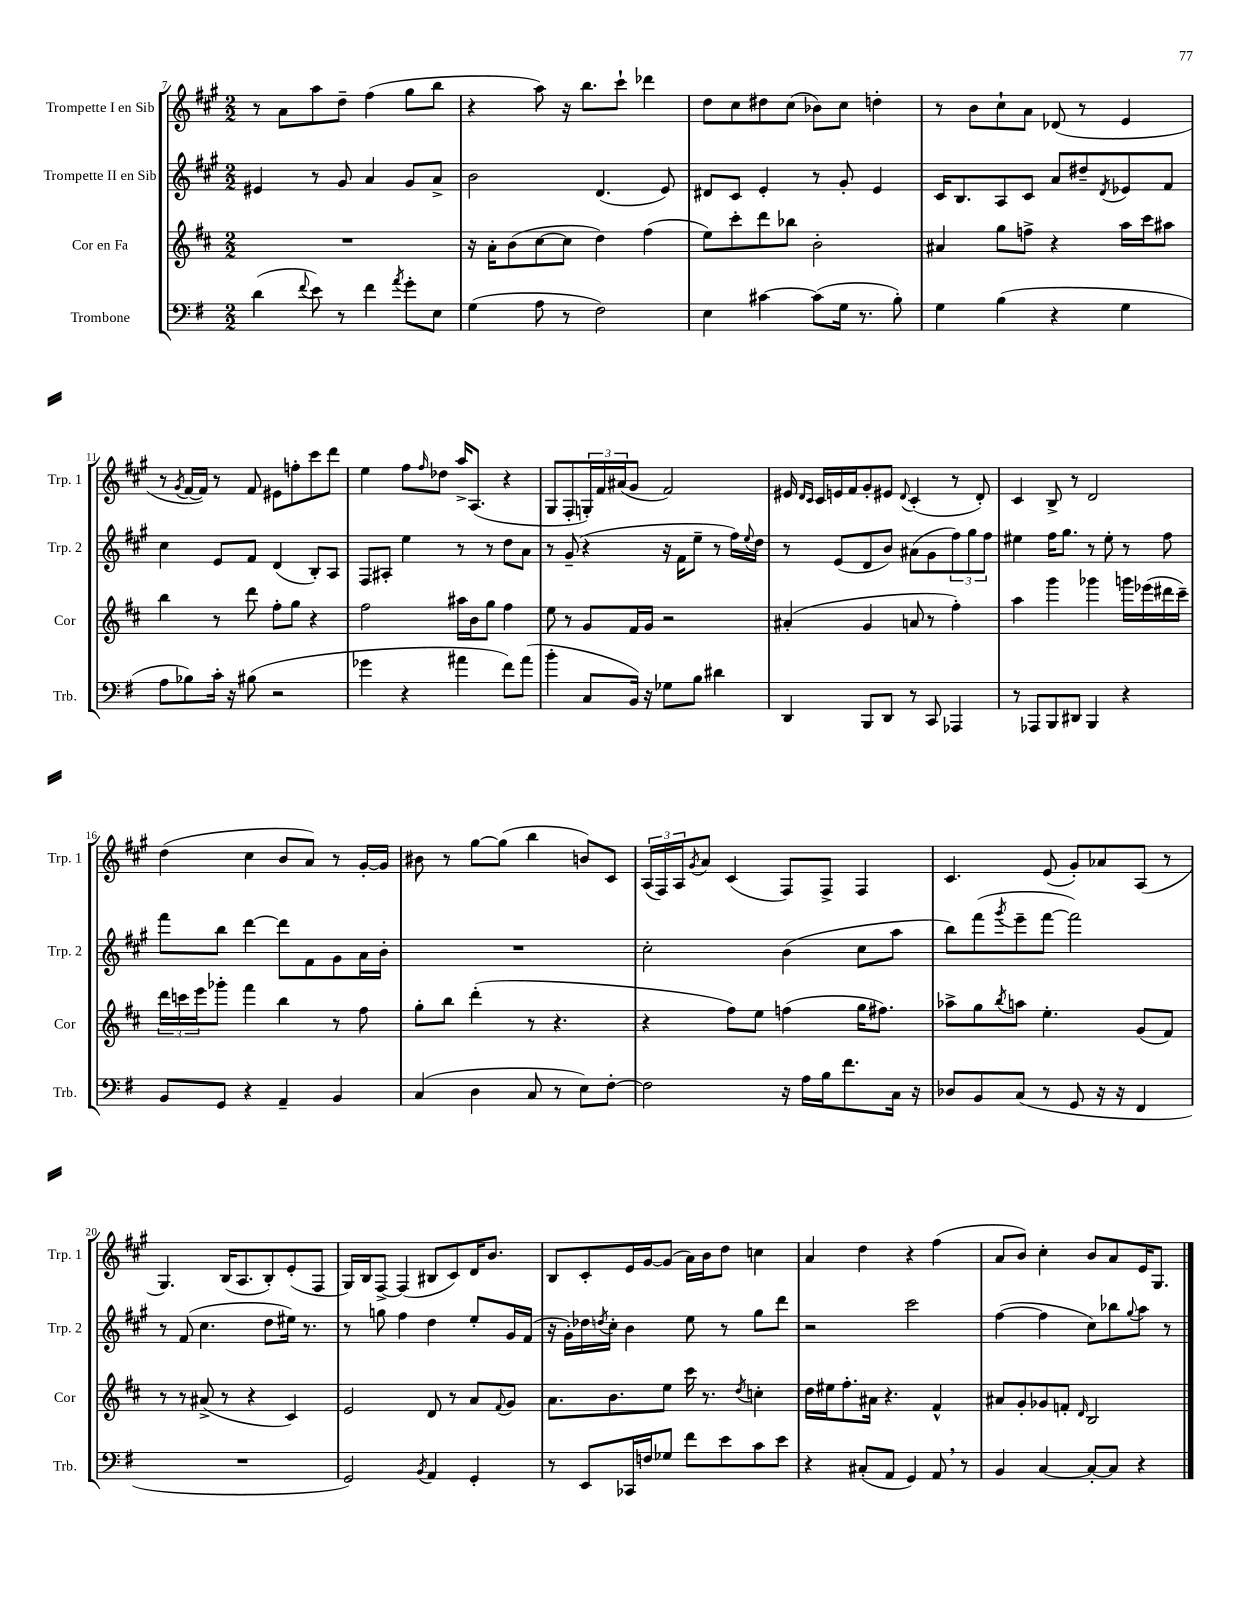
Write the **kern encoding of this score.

**kern	**kern	**kern	**kern
*part4	*part3	*part2	*part1
*staff4	*staff3	*staff2	*staff1
*I"Trombone	*I"Cor en Fa	*I"Trompette II en Sib	*I"Trompette I en Sib
*I'Trb.	*I'Cor	*I'Trp. 2	*I'Trp. 1
*clefF4	*clefG2	*clefG2	*clefG2
*k[f#]	*k[f#c#]	*k[f#c#g#]	*k[f#c#g#]
*M2/2	*M2/2	*M2/2	*M2/2
=7	=7	=7	=7
(4d\	1r	4e#X/	8r
.	.	.	8a\L
8qqf#/	.	.	.
8e\)	.	8r	8aa\
8r	.	8g#/	8dd~\J
4f#\	.	4a/	(4ff#\
8qa/	.	.	.
8g'\L	.	8g#/L	8gg#\L
8E\J	.	8a^/J	8bb\J
=8	=8	=8	=8
(4G\	16r	2b\	4r
.	16a'\KL	.	.
.	(8b\	.	.
8A\	[8cc#\	.	8aa\)
8r	8cc#\J]	.	16r
.	.	.	8.bb\L
2F#\)	4dd\)	(4.d/	.
.	.	.	8ccc#`\J
.	(4ff#\	.	4ddd-X\
.	.	8e/)	.
=9	=9	=9	=9
4E\	8ee\L)	8d#X/L	8dd\L
.	8ccc#'\	8c#/J	8cc#\
[4c#X\	8ddd\	4e'/	8dd#X\
.	8bb-X\J	.	(8cc#\J
(8c#\L]	2b'\	8r	8b-X\L)
16G\Jk	.	8g#'/	8cc#\J
8.r	.	.	.
.	.	4e/	4ddn'\
8B'\)	.	.	.
=10	=10	=10	=10
4G\	4a#X/	16c#/KL	8r
.	.	8.B/	.
.	.	.	8b\L
(4B\	8gg\L	8A/	8cc#`\
.	8ffn^\J	8c#/J	8a\J
4r	4r	8a/L	(8d-X/
.	.	8dd#X~/	8r
.	.	8qd/	.
4G\	16aa\LL	8e-X/	4e/
.	16ccc#\J	.	.
.	8aa#X\J	8f#/J	.
!!LO:LB:g=z
=11	=11	=11	=11
8A\L	4bb\	4cc#\	8r
.	.	.	8qg#/
8B-X\)	.	.	[16f#/LL
.	.	.	16f#/JJ])
16c'\Jk	8r	8e/L	8r
16r	.	.	.
(8B#X\	8ddd\	8f#/J	8f#/
2r	8ff#'\L	(4d/	8e#X\L
.	8gg\J	.	8ffn'\
.	4r	8B'/L)	8ccc#\
.	.	8A/J	8ddd\J
=12	=12	=12	=12
4g-X\	2ff#\	8F#/L	4ee\
.	.	8A#X'/J	.
4r	.	4ee\	8ff#\L
.	.	.	16qqff#/
.	.	.	8dd-X\J
4a#X\	16aa#X\LL	8r	16aa^/KL
.	16b\J	.	(8.A/J
.	8gg\J	8r	.
8f#\L)	4ff#\	8dd\L	4r
(8a#\J	.	8a\J	.
=13	=13	=13	=13
4b'\	8ee\	8r	8G#/L
.	8r	(8g#~/	8F#'/
8C/L	8g/L	4r	24Gn'/L)
.	.	.	24f#/
.	.	.	(24a#X/J
16BB/Jk)	16f#/L	.	8g#/J
16r	16g/JJ	.	.
8G-X\L	2r	16r	2f#/)
.	.	16f#\KL	.
8B\J	.	8ee~\J	.
4d#X\	.	8r	.
.	.	16ff#\LL)	.
.	.	8qqee/	.
.	.	16dd\JJ	.
=14	=14	=14	=14
4DD/	(4a#X'/	8r	16e#X/
.	.	.	16qqd/LL
.	.	.	16qqc#/JJ
.	.	.	16c#/LL
.	.	(8e/L	16en/
.	.	.	16f#/J
8BBB/L	4g/	8d/	8g#'/
8DD/J	.	8b/J)	8e#X/J
.	.	.	8qqd/
8r	8an/	(8a#X\L	(4c#'/
8CC/	8r	8g#\	.
4AAA-X/	4ff#'\)	12ff#\)	8r
.	.	12gg#\	.
.	.	.	8d'/)
.	.	12ff#\J	.
=15	=15	=15	=15
8r	4aa\	4ee#X\	4c#/
8AAA-X/L	.	.	.
8BBB/	4ggg\	16ff#\KL	8B^/
.	.	8.gg#\J	.
8DD#X/J	.	.	8r
4BBB/	4ggg-X\	8r	2d/
.	.	8ee#'\	.
4r	16gggn\LL	8r	.
.	(16eee-X\	.	.
.	16ddd#X\	8ff#\	.
.	16ccc#~\JJ)	.	.
!!LO:LB:g=z
=16	=16	=16	=16
8BB/L	24ddd\LL	8fff#\L	(4dd\
.	24cccn\	.	.
.	24eee\J	.	.
8GG/J	8ggg-X'\J	8bb\J	.
4r	4fff#\	[4ddd\	4cc#\
4AA~/	4bb\	8ddd\L]	8b/L
.	.	8f#\	8a/J)
4BB/	8r	8g#\	8r
.	8ff#\	16a\L	[16g#'/LL
.	.	16b'\JJ	16g#/JJ]
=17	=17	=17	=17
(4C/	8gg'\L	1r	8b#X\
.	8bb\J	.	8r
4D\	(4ddd'\	.	[8gg#\L
.	.	.	(8gg#\J]
8C/	8r	.	4bb\
8r	4.r	.	.
8E\L)	.	.	8bn/L)
[8F#'\J	.	.	8c#/J
=18	=18	=18	=18
2F#\]	4r	2cc#'\	(24A/LL
.	.	.	24F#/)
.	.	.	24A/J
.	.	.	8qg#/
.	.	.	8a/J
.	8ff#\L)	.	(4c#/
.	8ee\J	.	.
16r	(4ffn\	(4b\	8F#/L)
16A\LL	.	.	.
16B\J	.	.	8F#^/J
8.f#\	.	.	.
.	16gg\KL	8cc#\L	4F#/
.	8.ff#X\J)	.	.
16C\Jk	.	8aa\J	.
16r	.	.	.
=19	=19	=19	=19
8D-X/L	8aa-X^\L	8bb\L)	4.c#/
8BB/	8gg\	(8fff#\	.
.	8qbb/	8qggg#/	.
(8C/J	8aan\J	8eee~\	.
8r	4.ee'\	[8fff#\J	(8e/
8GG/	.	2fff#\])	8g#'/L)
16r	.	.	8a-X/
16r	.	.	.
4FF#/	(8g/L	.	(8A/J
.	8f#/J)	.	8r
!!LO:LB:g=z
=20	=20	=20	=20
1r	8r	8r	4.G#/)
.	8r	(8f#/	.
.	(8a#X^/	4.cc#\	.
.	8r	.	(16B/KL
.	.	.	8.A/
.	4r	.	.
.	.	8dd\L	8B'/)
.	4c#/)	16ee#X\Jk)	(8e'/
.	.	8.r	.
.	.	.	8F#/J
=21	=21	=21	=21
2GG/)	2e/	8r	16G#/LL)
.	.	.	16B/J
.	.	8ggn\	[8F#^/J
.	.	4ff#\	(4F#/]
8qBB/	.	.	.
4AA/	8d/	4dd\	8B#X/L
.	8r	.	8c#/)
4GG'/	8a/L	8ee'/L	16d/K
.	.	.	8.b/J
.	8qqf#/	.	.
.	8g/J	16g#/L	.
.	.	(16f#/JJ	.
=22	=22	=22	=22
8r	8.a\L	16r	8B/L
.	.	16g#'\LL)	.
8EE/L	.	16dd-X\	8c#'/
.	.	8qddn/	.
.	8.b\	16cc#'\JJ	.
16CC-X/L	.	4b\	16e/L
16Fn/J	.	.	[16g#/J
8G-X/J	8ee\J	.	(8g#/J]
8f#\L	16ccc#\	8ee\	16a\LL)
.	8.r	.	16b\J
8e\	.	8r	8dd\J
.	8qdd/	.	.
8c\	4ccn'\	8gg#\L	4ccn\
8e\J	.	8ddd\J	.
=23	=23	=23	=23
4r	16dd\LL	2r	4a/
.	16ee#X\J	.	.
.	8.ff#'\	.	.
(8C#X'/L	.	.	4dd\
.	16a#X\Jk	.	.
8AA/J	4.r	.	.
4GG/)	.	2ccc#\	4r
8AA,/	4f#^^/	.	(4ff#\
8r	.	.	.
=24	=24	=24	=24
4BB/	8a#X/L	([4ff#\	8a/L
.	8g'/	.	8b/J)
[4C/	8g-X/	4ff#\]	4cc#'\
.	8fn'/J	.	.
.	16qqd/	.	.
8C'/L_	2B/	8cc#\L)	8b/L
8C/J]	.	8bb-X\	8a/
.	.	8qqgg#/	.
4r	.	8aa\J	16e/K
.	.	.	8.G#/J
.	.	8r	.
==	==	==	==
*-	*-	*-	*-
